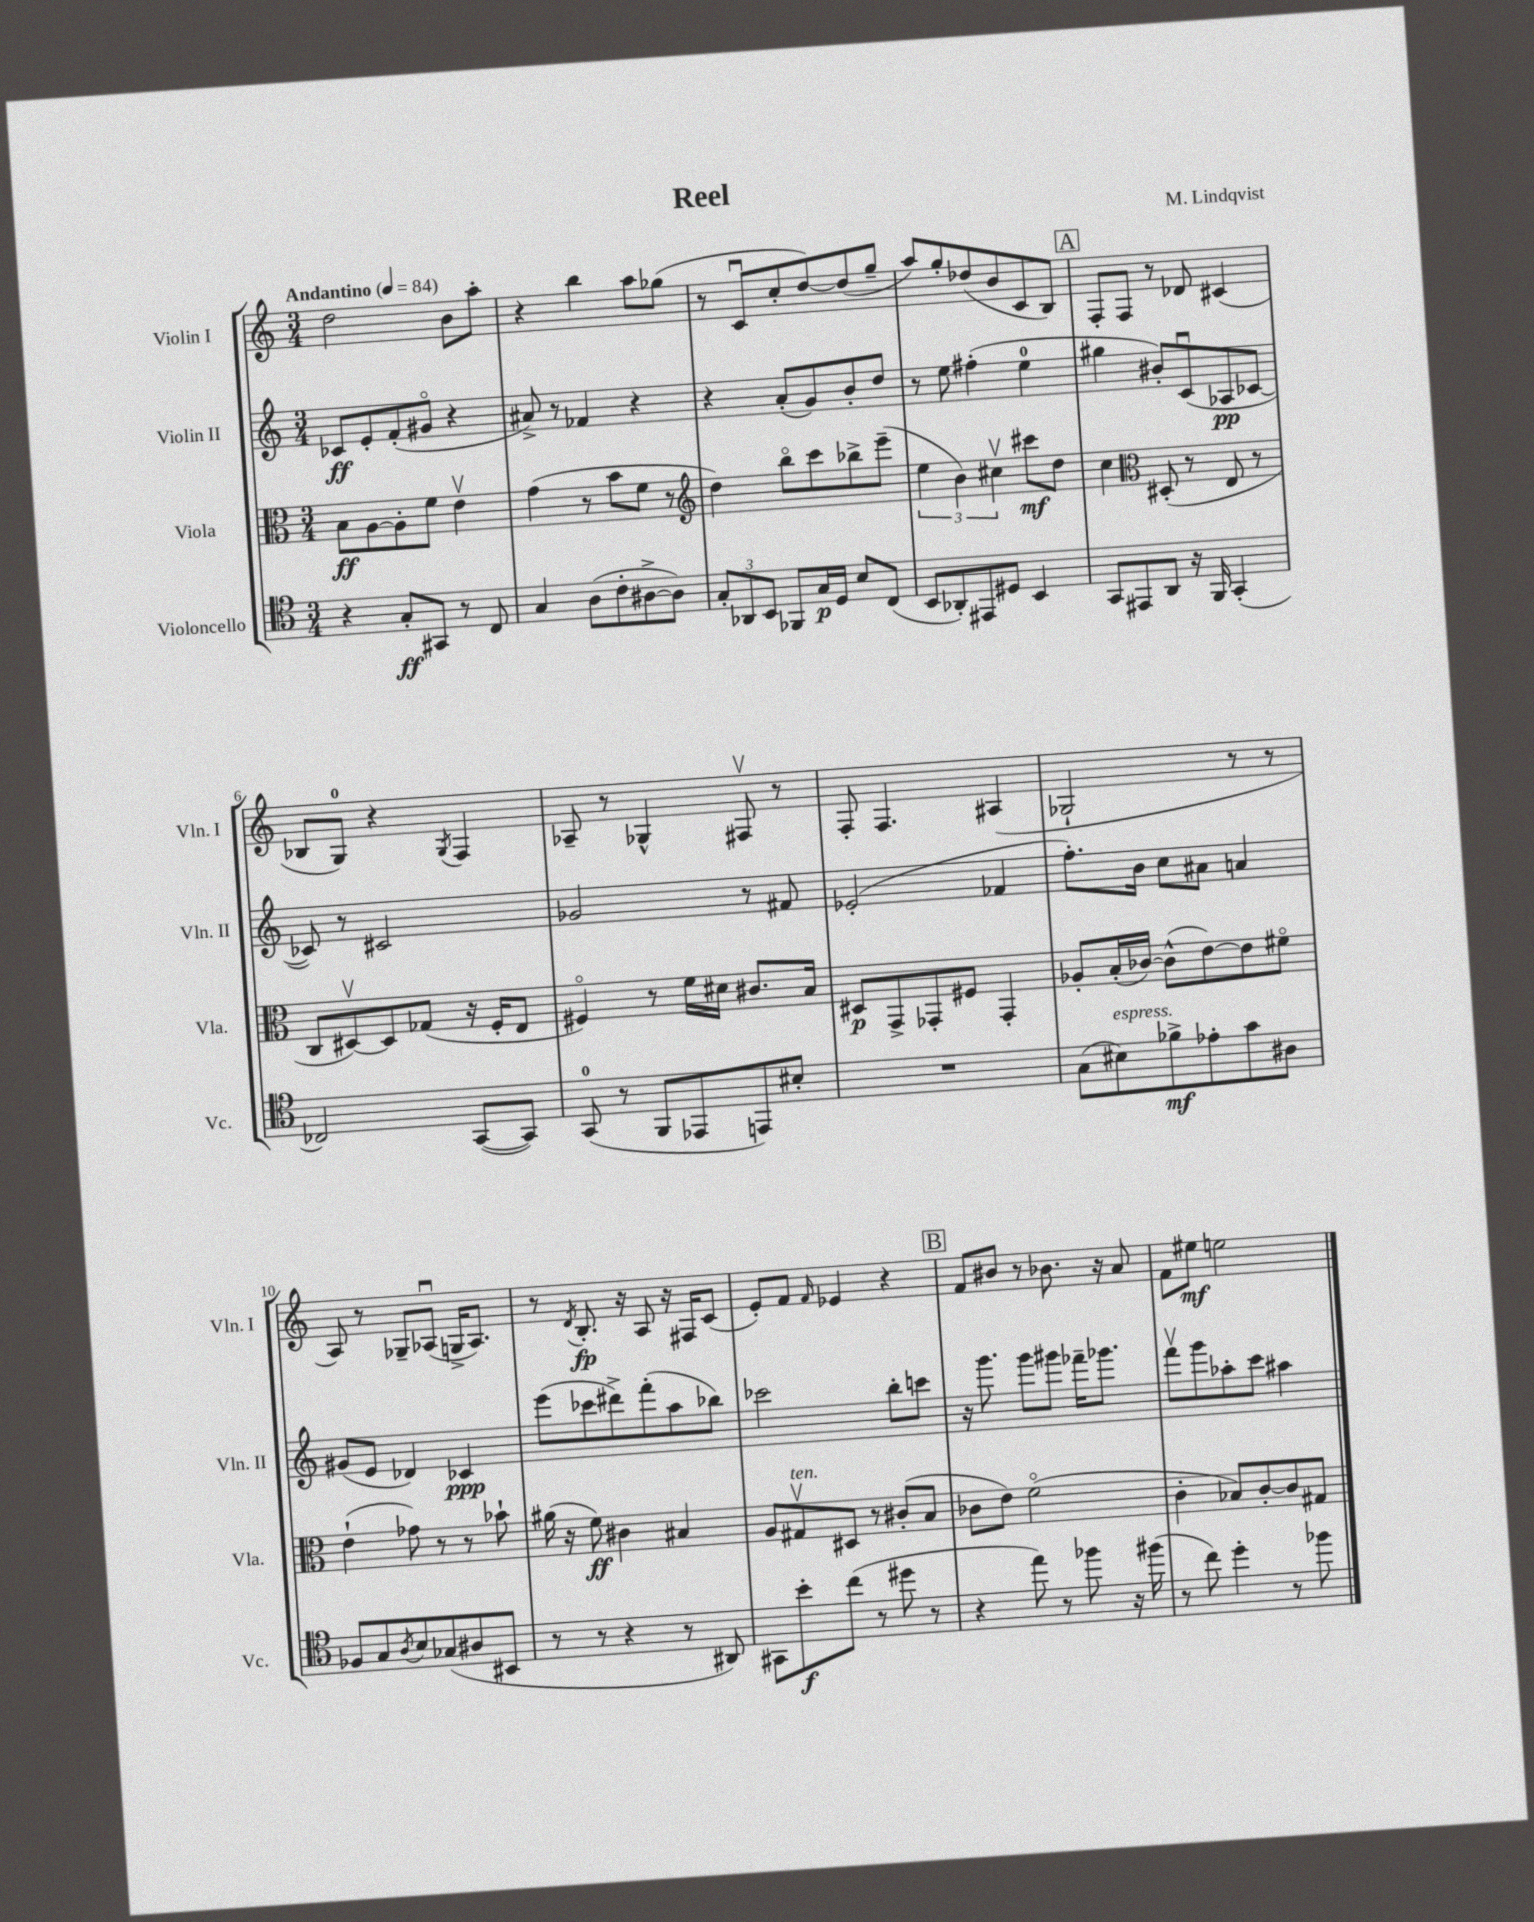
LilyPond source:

\header { title = "Reel" composer = "M. Lindqvist" }
<<
\new StaffGroup <<
\new Staff = "s0" \with { instrumentName = "Violin I" shortInstrumentName = "Vln. I" } {
    \clef treble \key c \major \numericTimeSignature \time 3/4 \tempo "Andantino" 4 = 84
    d''2 b'8 a''8-. |
    r4 b''4 a''8 ges''8( |
    r8 c'8\downbow c''8-. d''8~) d''8( g''8-- |
    a''8) g''8-. des''8( b'8 c'8 b8) |
    \mark \markup { \box "A" } f8-. f8 r8 des'8 cis'4( |
    bes8 g8-0) r4 \acciaccatura { g8 } f4 |
    aes8-- r8 ges4-^ fis8\upbow r8 |
    f8-. f4. ais4( |
    ges2-! r8 r8 |
    a8) r8 ges8-- aes8\downbow( g16-> aes8.) |
    r8 \acciaccatura { d'8 } b8.-.\fp r16 a8 r16 fis16 c'8( |
    e'8-.) f'8 \grace { f'16 } ees'4 r4 |
    \mark \markup { \box "B" } f'8 bis'8 r8 bes'8. r16 a'8 |
    f'8 eis''8\mf e''2 \bar "|." |
}
\new Staff = "s1" \with { instrumentName = "Violin II" shortInstrumentName = "Vln. II" } {
    \clef treble \key c \major \numericTimeSignature \time 3/4
    ces'8\ff e'8-. f'8-.( gis'8\flageolet r4 |
    ais'8->) r8 fes'4 r4 |
    r4 a'8-.( g'8) b'8-. d''8 |
    r8 e''8 fis''4-.( e''4-0 |
    \mark \markup { \box "A" } gis''4 bis'8-.) c'8\downbow( aes8\pp ces'8~ |
    ces'8) r8 cis'2 |
    ges'2 r8 fis'8 |
    ees'2-.( fes'4 |
    f''8.-.) b'16 c''8 ais'8 a'4 |
    gis'8( e'8 des'4) ces'4\ppp |
    e'''8( ces'''8 dis'''8->) f'''8-.( a''8 bes''8) |
    ces'''2 b''8-. c'''8 |
    \mark \markup { \box "B" } r16 g'''8. g'''8 gis'''8 fes'''16-- ges'''8. |
    f'''8\upbow g'''8 aes''8-. c'''8 ais''4 \bar "|." |
}
\new Staff = "s2" \with { instrumentName = "Viola" shortInstrumentName = "Vla." } {
    \clef alto \key c \major \numericTimeSignature \time 3/4
    b8\ff a8~ a8-. f'8 e'4\upbow |
    g'4( r8 b'8 f'8 r8 |
    \clef treble d''4) b''8\flageolet c'''8 bes''8-> e'''8--( |
    \tuplet 3/2 { e''4 b'4) cis''4\upbow } cis'''8\mf d''8 |
    \mark \markup { \box "A" } c''4 \clef alto dis8-.( r8 e8 r8 |
    c8 dis8~\upbow) dis8 ges8( r16 f16-. e8 |
    fis4\flageolet) r8 f'16 dis'16 cis'8. b16 |
    dis8\p g,8-> ges,8-. fis8 ges,4-. |
    aes8-. b16-.( ces'16~) ces'8-^( e'8~) e'8 fis'8\flageolet |
    e'4-!( ges'8) r8 r8 bes'8-! |
    ais'16( r16 f'8\ff) cis'4 bis4 |
    a8 gis8\upbow^\markup { \italic "ten." } dis8 r8 cis'8-.( b8 |
    \mark \markup { \box "B" } ces'8 e'8) f'2\flageolet( |
    c'4-. bes8) c'8~-. c'8 gis8 \bar "|." |
}
\new Staff = "s3" \with { instrumentName = "Violoncello" shortInstrumentName = "Vc." } {
    \clef tenor \key c \major \numericTimeSignature \time 3/4
    r4 g8-.\ff gis,8 r8 c8 |
    g4 a8( c'8-. ais8~-> ais8) |
    \tuplet 3/2 { g8-. aes,8 b,8 } fes,8 g16\p d16 b8 c8( |
    b,8 aes,8-.) eis,8 dis8 b,4 |
    \mark \markup { \box "A" } g,8 eis,8 a,8 r16 f,16 g,4-.( |
    ces2) g,8~( g,8) |
    g,8-0( r8 f,8 ees,8 e,8) bis8-. |
    R2. |
    g8( bis8^\markup { \italic "espress." }) fes'8->\mf ees'8-. g'8 ais8 |
    fes8 g8 \acciaccatura { a8 } b8 ges8( ais8 bis,8 |
    r8 r8 r4 r8 ais,8) |
    gis,8 b'8-.\f c''8( r8 dis''8 r8 |
    \mark \markup { \box "B" } r4 e''8) r8 fes''8 r16 fis''16( |
    r8 c''8) d''4-. r8 fes''8 \bar "|." |
}
>>
>>
